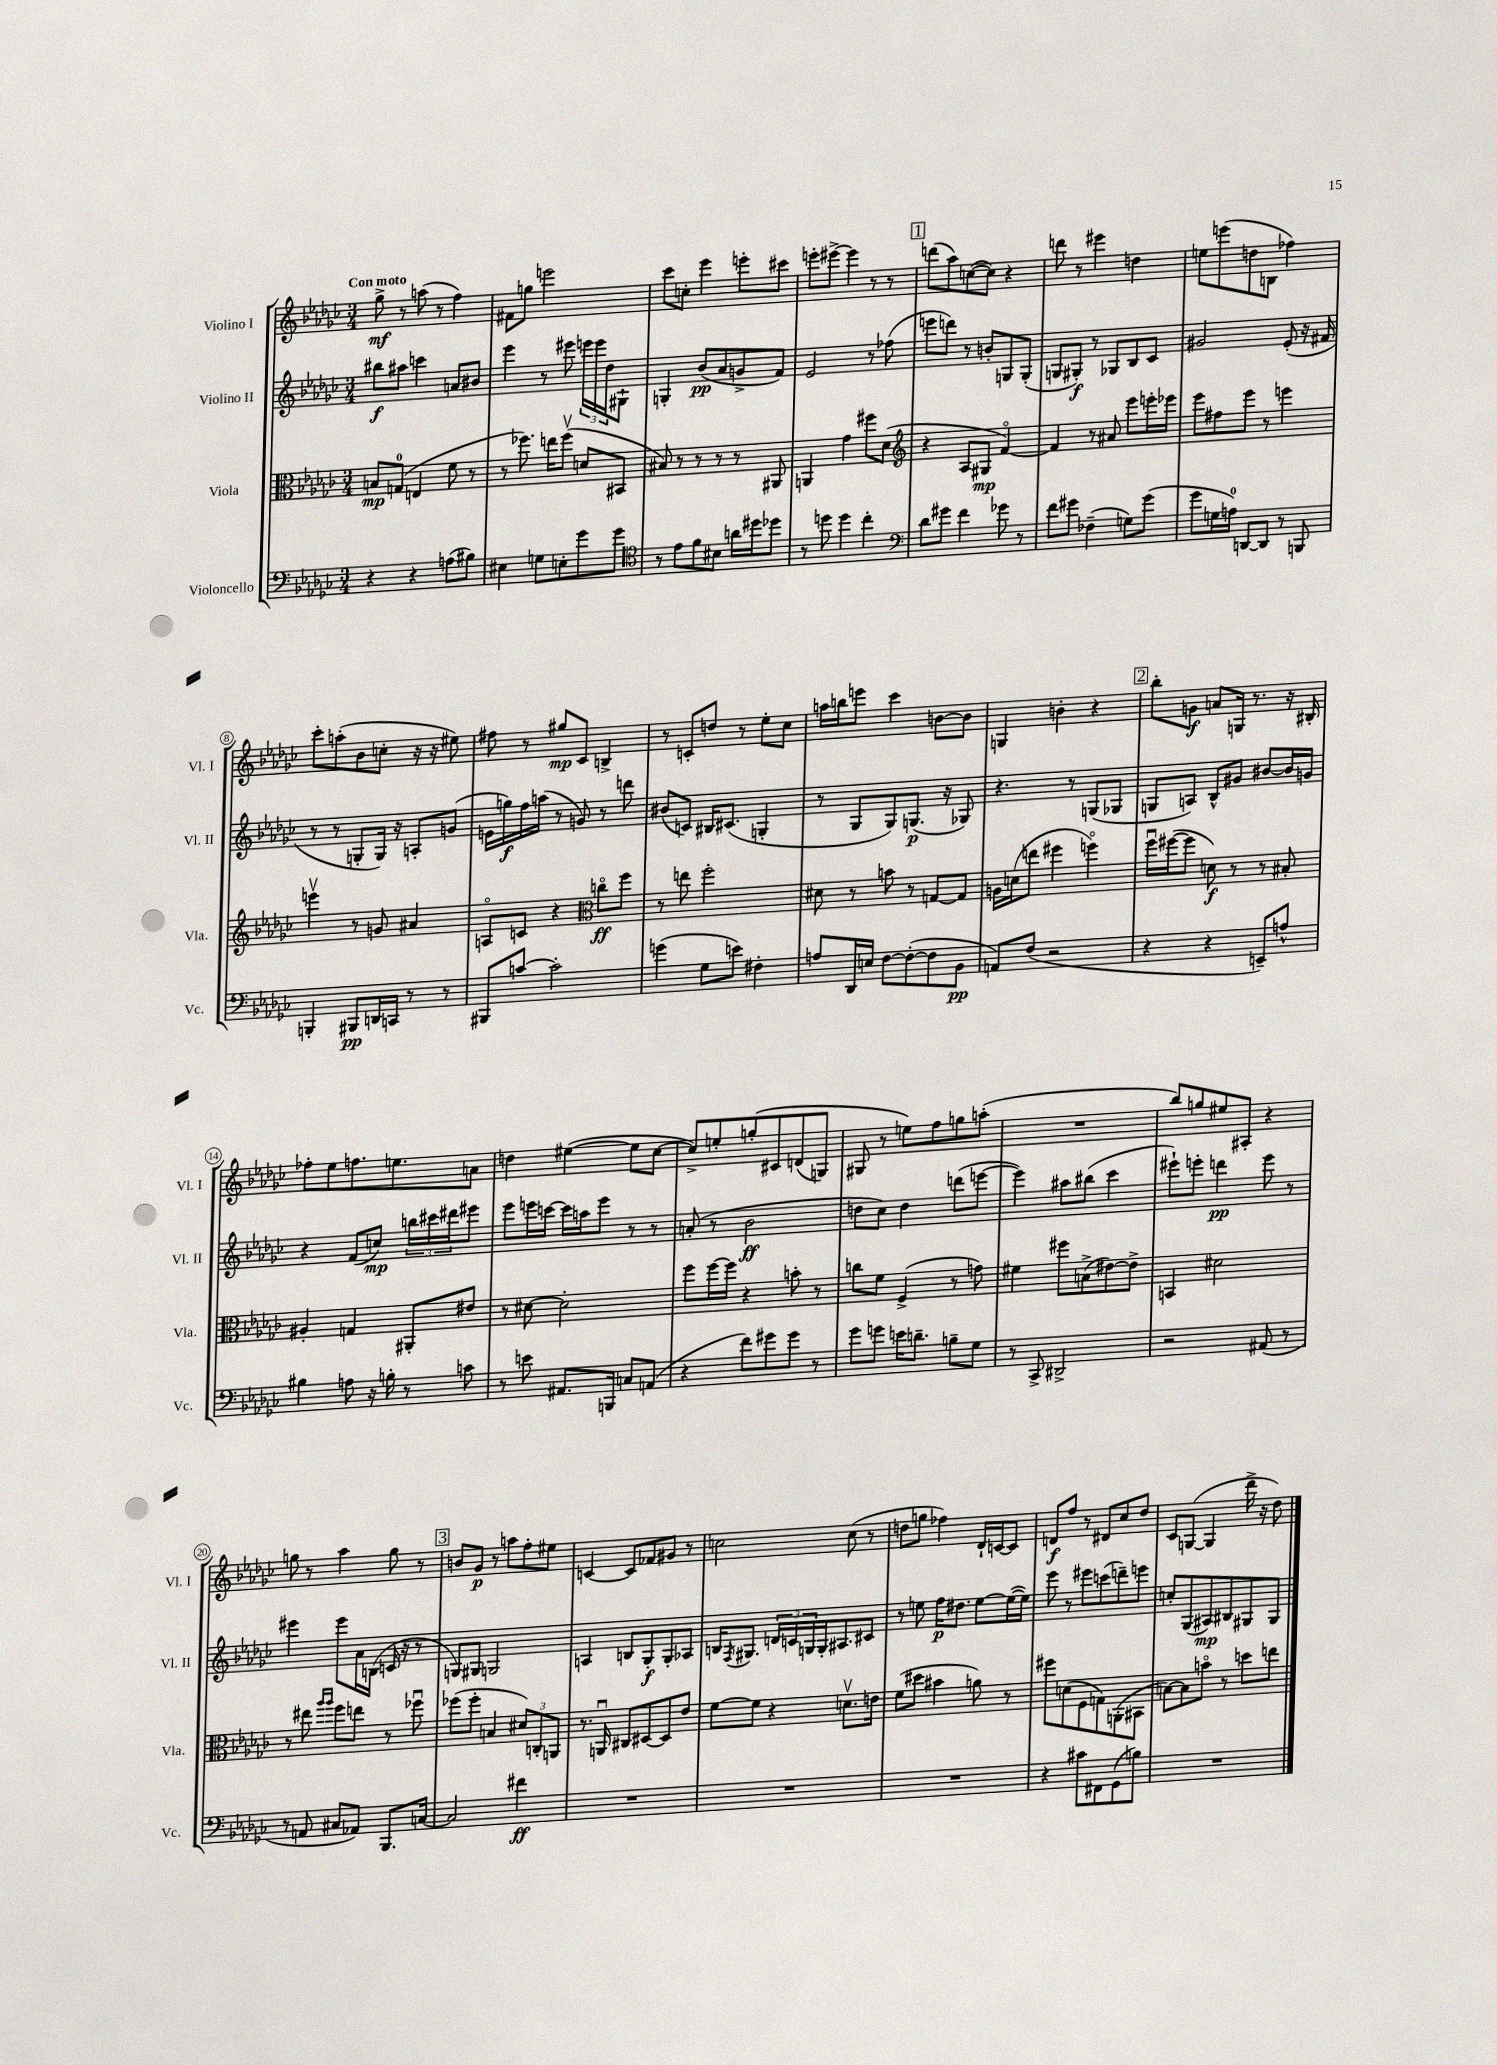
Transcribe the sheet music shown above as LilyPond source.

<<
\new StaffGroup <<
\new Staff = "s0" \with { instrumentName = "Violino I" shortInstrumentName = "Vl. I" } {
    \clef treble \key ges \major \numericTimeSignature \time 3/4 \tempo "Con moto"
    ges''8->\mf r8 a''8( r8 f''4) |
    fis'8 g''8 e'''2 |
    ces'''8 c''8-. ees'''4 e'''8-. cis'''8 |
    e'''8-. eis'''8~-> eis'''4 r8 r8 |
    \mark \markup { \box "1" } d'''8( aes''8) c''8~( c''8) r4 |
    d'''8 r8 eis'''4 d''4 |
    e''8 e'''8( d''8 b8 fes''4) |
    ces'''8-. a''8-.( bes'8 c''8-. r16 r16 eis''8) |
    fis''8 r8 gis''8\mp ces'8 b4-> |
    r8 c'8-. d''8 r8 ees''8-. ces''8 |
    a''16 b''16 e'''8 ces'''4 b'8~ b'8 |
    g4 b'4-. r4 |
    \mark \markup { \box "2" } bes''8-. g'8\f a'8 g16 r8. r16 bis16-. |
    fes''8-. ees''8 f''8. e''8. a'8 |
    d''4 eis''4~( eis''8 ces''8~ |
    ces''8->) e''8-. g''8-.\( cis'8 d'8( g8) |
    gis8 r8 e''8\) f''8 g''8 a''8-.( |
    R2. |
    bes''8) g''8 eis''8 ais8-. r4 |
    g''8 r8 aes''4 g''8 r8 |
    \mark \markup { \box "3" } b'8 ges'8\p r8 a''8 f''8-. eis''8 |
    c'4~ c'8 fes'8 gis'8 r8 |
    c''2 c''8( r8 |
    d''8 g''8 fes''4) des'16-! c'16~ c'8 |
    d'8\f f''8 r8 dis'8 ces''8 des''8 |
    ces'8 g8~( g4 des'''16-> r16 des''8) \bar "|." |
}
\new Staff = "s1" \with { instrumentName = "Violino II" shortInstrumentName = "Vl. II" } {
    \clef treble \key ges \major \numericTimeSignature \time 3/4
    bis''8\f ais''8 c'''4 a'8 bis'8 |
    ees'''4 r8 eis'''8 \tuplet 3/2 { e'''16 e'''16 des''16 } gis8-! |
    g4-. bes'8\pp( aes'8 g'8-> f'8) |
    ees'2 r8 fes''8( |
    \mark \markup { \box "1" } e'''8 d'''8) r8 b'8-. g8 g8-.( |
    g8 gis8-.\f) r8 ges8 bes8 ces'8 |
    gis'2 ees'8-.( r16 fis'16 |
    r8 r8 g8-. g16) r16 a8-. g'8( |
    e'16 g''16\f) f''16 a''16( r8 g'8) r8 d'''8 |
    bis'8( c'8) bis16 cis'8.( g4-. |
    r8 ges8 ges8) g8.\p( r16 ges8) |
    r4. r8 g8( ges8 |
    \mark \markup { \box "2" } g8 a8) bes8-^ gis'8 bis'8~ bis'16 g'16 |
    r4 f'8( c''8\mp) \tuplet 3/2 { b''16 cis'''16 dis'''16 } eis'''8 |
    ees'''8 e'''16 c'''16~ c'''16 a''16 e'''8 r8 r8 |
    a'8-.( r8 bes'2\ff |
    d''8 ces''8) d''4 d'''8( e'''8~ |
    e'''4) ais''8 bis''8( ces'''4 |
    eis'''8-!) e'''8-. d'''4\pp e'''8 r8 |
    eis'''4 eis'''8 aes'16 b16( c'16 r16 r8 |
    \mark \markup { \box "3" } g8) gis8 g2 |
    a4 b8 ges8-.\f ges8-. aes8 |
    b16 \acciaccatura { f8 } gis8. \tuplet 3/2 { d'16 c'16 g16 } g16-. ais8. cis'8 |
    r8 e''8 f''16\p dis''8. e''8~ e''16~( e''16) |
    ees'''8 r8 eis'''8 c'''8( d'''8--) e'''8 |
    c''8-. ges8( ais8\mp) bis8 gis8 gis8 \bar "|." |
}
\new Staff = "s2" \with { instrumentName = "Viola" shortInstrumentName = "Vla." } {
    \clef alto \key ges \major \numericTimeSignature \time 3/4
    b8\mp g8-0( e4 f'8 r8 |
    r8 fes''8.) e''16 fes''8\upbow( d'8 bis,8 |
    bis8) r8 r8 r8 r8 ais,8 |
    a,4 ges'4 fis''8 des'8( |
    \mark \markup { \box "1" } \clef treble r4 aes8 gis8\mp f'4~\flageolet) |
    f'4 r8 ais'8 ees'''8 e'''16-. ees'''16 |
    ees'''8 fis''8 ees'''8 r8 e'''4 |
    e'''4\upbow r8 g'8 ais'4 |
    a8\flageolet c'8 r4 \clef alto c''8\flageolet\ff f''8 |
    r8 e''8 f''2-. |
    dis'8 r8 b'8 r8 g8~ g8 |
    a16 d'16( e''8 fis''4 f''4\flageolet) |
    \mark \markup { \box "2" } f''16\downbow fis''16~( fis''8 d'8\f) r8 r8 bis8-. |
    ais4-. g4 ais,8-. eis'8 |
    r8 dis'8~ dis'2-. |
    f''8 f''16~ f''16 r4 b'8-. r8 |
    c''8 f'8 f4->( r8 g'8) |
    fis'4 fis''8 b8->( eis'8~) eis'8-> |
    b,4 dis'2 |
    r8 eis''8 \grace { aes''16 aes''16 } f''8 e''8 r8 fes''8\downbow |
    \mark \markup { \box "3" } fes''8( fes''8-. b4 \tuplet 3/2 { dis'8) c8-. a,8 } |
    r8. a,16\downbow cis8 dis8~ dis8 ees'8 |
    f'8~ f'8 r4 d'8.\upbow e'16 |
    f'8( dis''8 bis'4 a'8) r8 |
    fis''8 d'8( f8 g8) a,8-.( bis,8 |
    b8~) b8 b'8\flageolet r8 d''8 e''8 \bar "|." |
}
\new Staff = "s3" \with { instrumentName = "Violoncello" shortInstrumentName = "Vc." } {
    \clef bass \key ges \major \numericTimeSignature \time 3/4
    r4 r4 a8( bis8) |
    eis4 g8 e8-. ges'8 ges'8 |
    \clef tenor r8 ees'8 f'8 bis8 a'16 dis''16 des''8 |
    r8 d''8 d''4 ces''4-. |
    \mark \markup { \box "1" } \clef bass des'8 gis'8 f'4 ges'8 r8 |
    f'8 gis'8 fes4--( g8) gis'8( |
    ges'8 g16 a16-0) d,8~ d,8 r8 b,,8 |
    b,,4-. bis,,8\pp d,16 c,16 r8 r8 |
    bis,,8 c'8~ c'2-. |
    g'4( ges8 e'8) fis4-. |
    a8 des,16 e16 f8~ f8~-.( f8 bes,8\pp |
    a,8) f8( r2 |
    \mark \markup { \box "2" } r4 r4 e,8--) a8-^ |
    bis4 a8 r16 b16-. r8 c'8 |
    r8 e'8 ais,8. b,,16 c8 a,8( |
    r4 f'8) gis'8 gis'8 r8 |
    ges'8 g'8 e'16 d'8.-- b8-- ges8 |
    r8 ces,8-> dis,2-> |
    r2 ais,8( r8 |
    r8 a,8 cis8 aes,8) bes,,8. c16~ |
    \mark \markup { \box "3" } c2 fis'4\ff |
    R2. |
    R2. |
    R2. |
    r4 cis'8 fis,8 ges,8( b8) |
    R2. \bar "|." |
}
>>
>>
\layout { \context { \Score \override BarNumber.stencil = #(make-stencil-circler 0.1 0.3 ly:text-interface::print) } }
